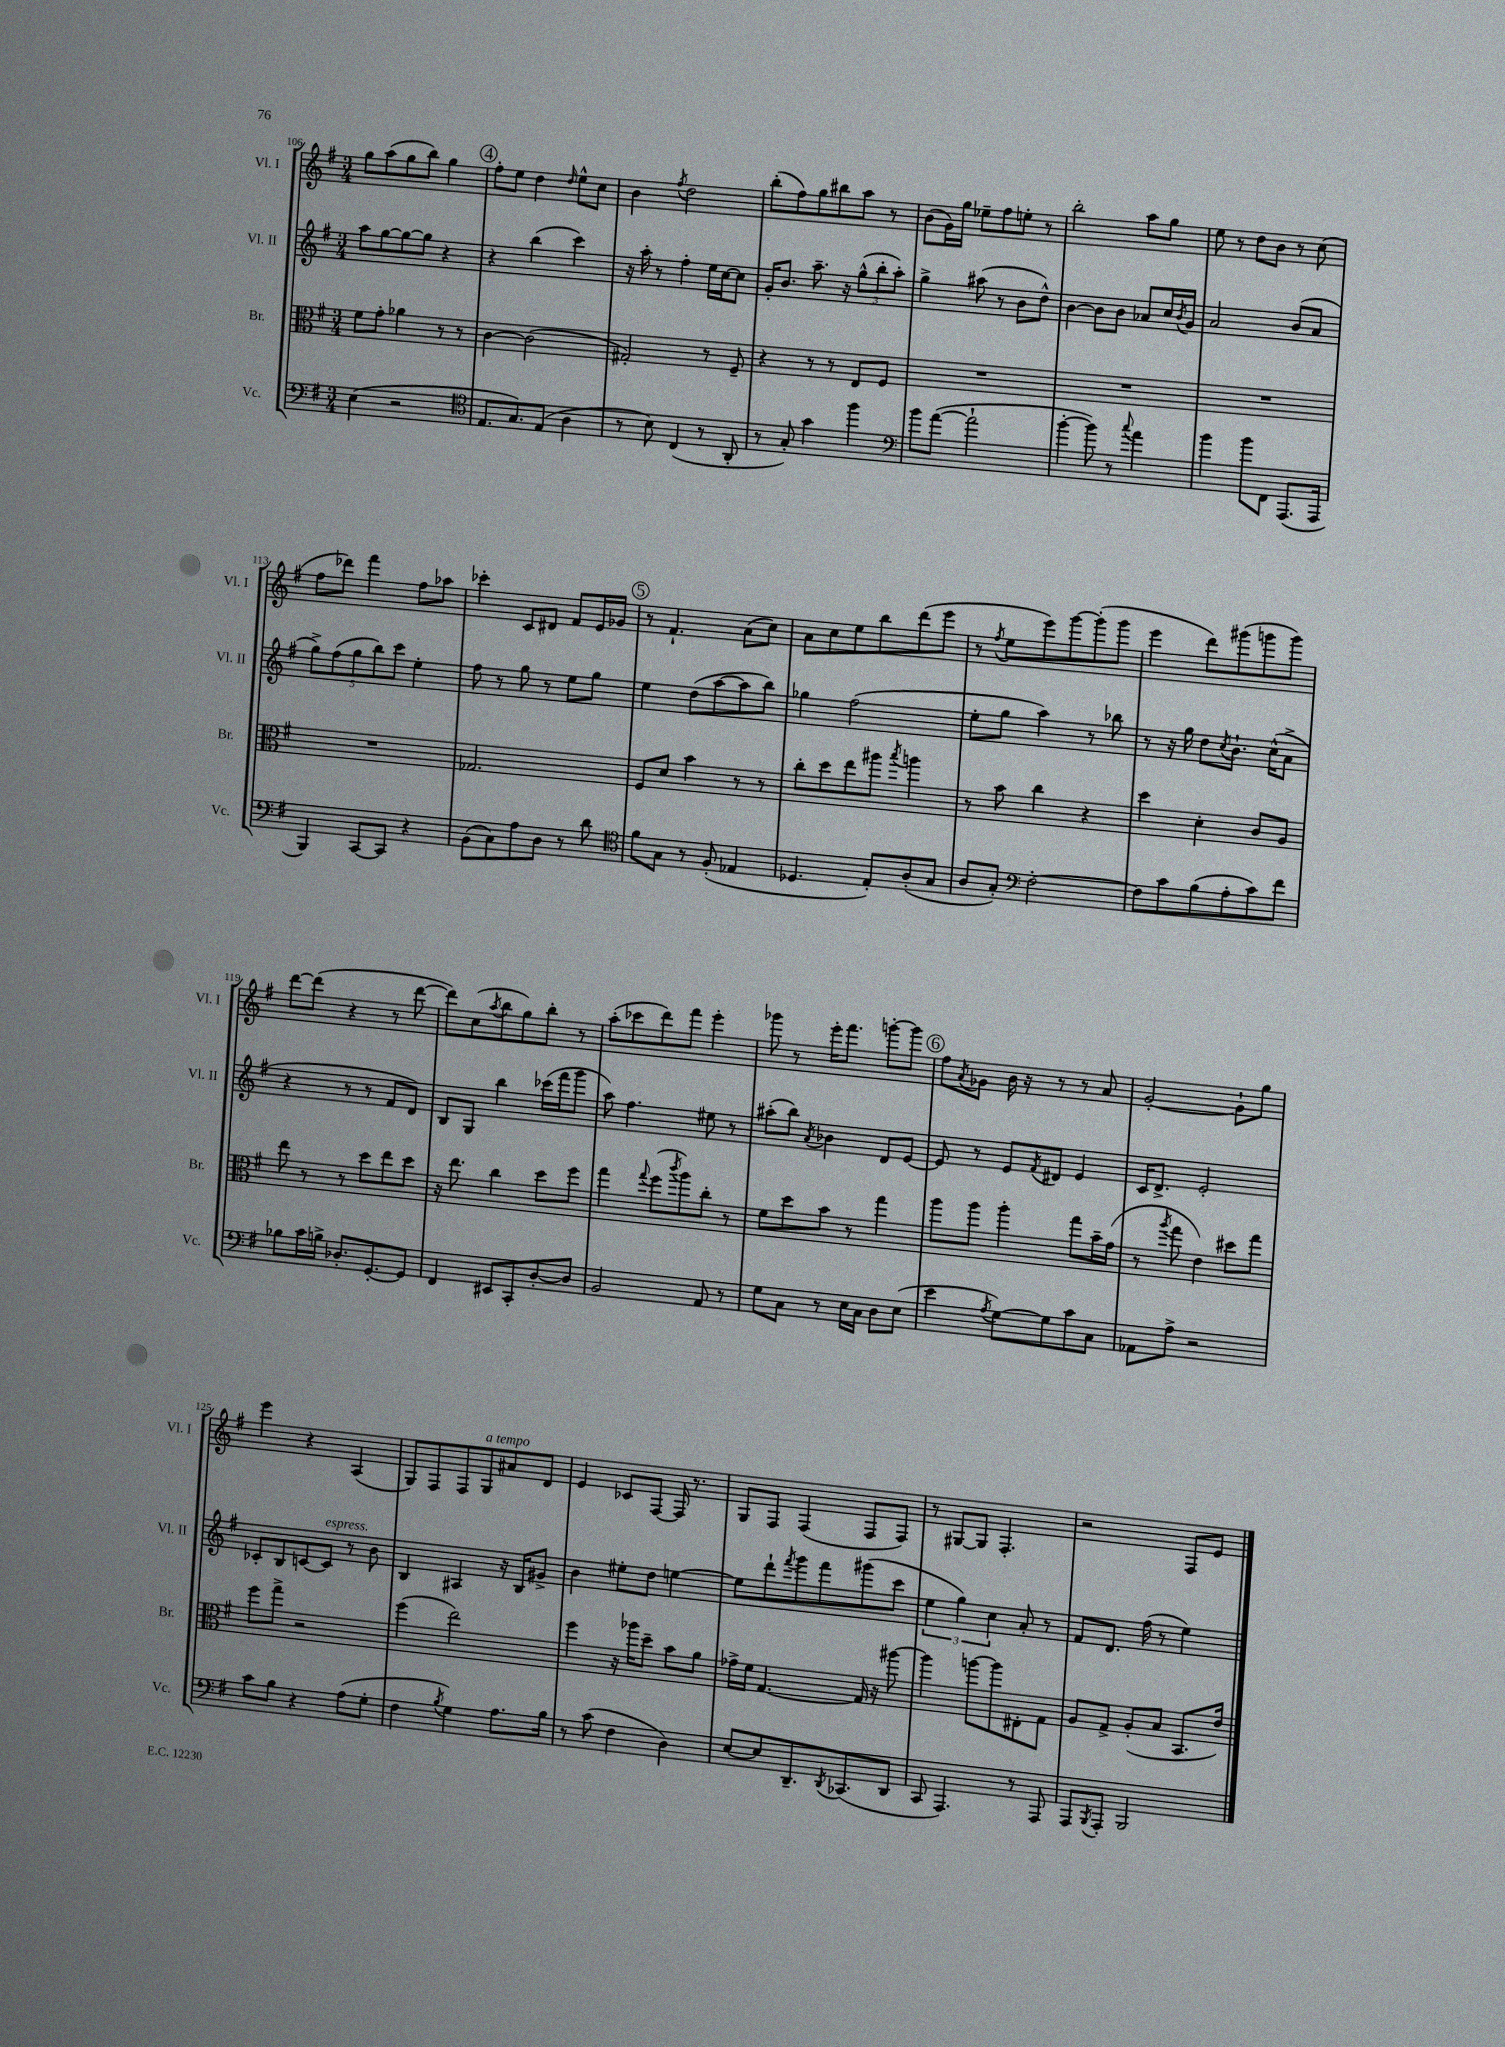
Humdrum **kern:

**kern	**kern	**kern	**kern
*staff4	*staff3	*staff2	*staff1
*clefF4	*clefC3	*clefG2	*clefG2
*k[f#]	*k[f#]	*k[f#]	*k[f#]
*M3/4	*M3/4	*M3/4	*M3/4
(4E\	8f#\L	8aa\L	8gg\L
.	8g'\J	[8gg\	(8aa\
2r	4a-\	8gg\_	8gg\
.	.	8gg\]J	8bb\J)
.	8r	4r	4gg\
.	8r	.	.
=	=	=	=
*clefC4	*	*	*
8.E/L	[4c\	4r	8ff#'\L
.	.	.	8ee\J
8.G/)	.	.	.
.	(2c\]	(4bb\	4dd\
(8E/J	.	.	.
.	.	.	16qqdd/
4A\	.	4ccc\)	8ee^^\L
.	.	.	8cc\J
=	=	=	=
8r	2G#'/)	16r	4b\
.	.	16aa'\	.
8B\)	.	8r	.
.	.	.	8qff#/
(4C/	.	4ff#'\	2dd\
8r	8r	16ee\LL	.
.	.	[16cc\J	.
8AA'/	8F#~/	8cc\]J	.
=	=	=	=
8r	4r	16g'/LK	(8bb'\L
.	.	8.b/J	.
8G'/)	.	.	8ff#\)
4g\	8r	8.aa~\	8gg\
.	8r	.	8bb#\
.	.	16r	.
4ff#\	8E/L	(12gg^^\L	8aa\J
.	.	12bb'\	.
.	8F#/J	.	8r
.	.	12aa'\J)	.
=	=	=	=
*clefF4	*	*	*
8b\L	2.r	4gg^\	(8b\L
([8a\J	.	.	16g\L)
.	.	.	16gg\JJ
2a`\]	.	(8aa#\	8ee-~\L
.	.	8r	8ff#\
.	.	8b\L	8ee'\J
.	.	8dd^^\J)	8r
=	=	=	=
[4b'\	2.r	[4b\	2bb'\
8b\])	.	8b\]L	.
8r	.	8b\J	.
8qqcc/	.	.	.
4a\	.	8a-/L	8aa\L
.	.	16cc/L	8gg\J
.	.	8qb/	.
.	.	16g/JJ	.
=	=	=	=
4b\	2.r	2a/	8ee\
.	.	.	8r
8b\L	.	.	8dd\L
8FF#\J	.	.	8b\J
(8.AAA/L	.	(8b/L	8r
.	.	8a/J	(8cc\
16AAA/Jk	.	.	.
=	=	=	=
4BBB/)	2.r	10gg^\L)	8ff#\L
.	.	(10ff#\	.
.	.	.	8ddd-\J)
.	.	10gg\	.
[8CC/L	.	.	4fff#\
.	.	10bb\)	.
8CC/]J	.	.	.
.	.	10ccc\J	.
4r	.	4ee'\	8ff#\L
.	.	.	8aa-\J
=	=	=	=
(8BB\L	2.G-/	8ff#\	4ccc-'\
8C\)	.	8r	.
8A\	.	8gg\	8c/L
8D\J	.	8r	8d#/J
8r	.	8ee\L	8f#/L
8d\	.	8gg\J	16e/L
.	.	.	16g-/JJ
=	=	=	=
*clefC4	*	*	*
8f#\L	8F#/L	4ee\	8r
8G\J	8d/J	.	4.f#`/
8r	4b\	(8dd\L	.
(8F#'/	.	[8aa\	.
4E-/	8r	8aa\]	(8a\L
.	8r	8bb\J)	8cc\J)
=	=	=	=
4.D-/	8cc'\L	4gg-\	8a\L
.	8dd\	.	8cc\
.	8ee\	(2ff#\	8ee\
8E'/L)	8aa#\J	.	8bb\
.	8qbb/	.	.
(8A'/	4aa\	.	(8ddd\
8G/J	.	.	8eee\J
=	=	=	=
8A/L	8r	8ee'\L	8r
.	.	.	8qff#/
8G'/J)	8b\	8gg\J	8ee\L
*clefF4	*	*	*
[2F#'\	4cc\	4aa\)	8eee\)
.	.	.	[8ggg\
.	4r	8r	(8ggg'\]
.	.	8bb-\	8ggg\J
=	=	=	=
8F#\]L	4dd\	8r	4eee\
8c\	.	16r	.
.	.	16gg\	.
(8B\	4d'\	8dd\L	8ddd\L)
.	.	8qcc/	.
8A'\	.	8.b`\J	(8ggg#\
8c\)	8c/L	.	8ggg\
.	.	(16cc^^\LK	.
8f#\J	8A/J	8a^\J	8ggg\J)
=	=	=	=
8B-\L	8ee\	4r	[8ddd\L
16c\L	8r	.	(8ddd\]J
16B^\JJ	.	.	.
8.D-'/L	8r	8r	4r
.	8dd\L	8r	.
[8.GG'/	.	.	.
.	8ee\	8f#/L	8r
8GG/]J	8dd\J	8d/J)	[8ddd\
=	=	=	=
4FF#/	16r	8B/L	8ddd\]L)
.	8.ee\	.	.
.	.	8G/J	(8cc\
.	.	.	8qaa/
8EE#/L	4cc\	4bb\	8bb\
8CC'/	.	.	8gg\)
[8D'/	8dd\L	(16ccc-\LL	8bb'\J
.	.	16fff#\J	.
8D/]J	8ff#\J	8ggg\J	8r
=	=	=	=
2BB/	4gg\	8aa\)	(8aa'\L
.	.	4.ff#\	8ccc-\
.	8qqgg/	.	.
.	(8ff#\L	.	8ddd\)
.	8qccc/	.	.
.	8aa\)	.	8fff#\J
8AA/	8cc'\J	8ee#\	4eee'\
8r	8r	8r	.
=	=	=	=
8G\L	8f#\L	(8aa#'\L	8ggg-\
8C\J	8dd\	8bb\J)	8r
.	.	8qa/	.
8r	8b\J	4b-\	16eee'\LK
.	.	.	8.fff#\J
16E\LL	8r	.	.
16C\JJ	.	.	.
8D\L	4gg\	8d/L	[8ggg'\L
(8E\J	.	[8e/J	8ggg\]J
=	=	=	=
4e\	8aa\L	8e/]	8ff#\L
.	.	.	8qa/
.	8aa\J	8r	8g-\J
8qA/	.	.	.
[8G\L)	4aa'\	8e/L	16b\
.	.	.	16r
.	.	8qf#/	.
8G\]	.	8d#/J	8r
8c\	8gg\L	4e/	8r
8C\J	16b~\L	.	8a/
.	(16g\JJ	.	.
=	=	=	=
8AA-\L	8r	16c/LK	[2g'/
.	.	8.d^/J	.
.	8qaa/	.	.
8A^\J	8gg\	.	.
2r	4e\)	2e'/	.
.	8dd#\L	.	8g`\]L
.	8gg\J	.	8gg\J
=	=	=	=
8c\L	8ff#\L	8c-'/L	4eee\
8B\J	8gg^\J	8B/	.
4r	2r	[8c/	4r
.	.	8c/]J	.
(8A\L	.	8r	(4A/
8G'\J	.	8b\	.
=	=	=	=
4F#\	(4ff#\	4B/	8G/L)
.	.	.	8F#/
8qB/	.	.	.
4G\)	2ee\)	4A#/	8F#/
.	.	.	8G/
8.A\L	.	16r	8a#/
.	.	16B/LK	.
.	.	8g#^/J	8d/J
16B\Jk	.	.	.
=	=	=	=
8r	4ff#\	4b\	4e/
(8c\	.	.	.
4F#\	16r	8ee#'\L	8c-/L
.	16aa-\LK	.	.
.	8dd~\J	8dd\J	[8F#/J
4D\)	8b\L	[4ee\	16F#/]
.	.	.	8.r
.	8a\J	.	.
=	=	=	=
[8E/L	16g-^\LL	8ee\]L	8G/L
.	16f#\JJ	.	.
8E/]	[4.G/	8ddd`\	8F#/J
.	.	8qfff#/	.
8.DD~/	.	8ggg\	(4F#/
.	.	8fff#\	.
8qDD/	.	.	.
(8.CC-/	.	.	.
.	16G/]	(8ggg#\	8F#/L
.	16r	.	.
8DD/J	[8aa#\	8ccc\J	8F#/J)
=	=	=	=
8CC/	4aa#\]	6ee\	8r
4.AAA/)	.	.	[8G#/L
.	.	6gg\)	.
.	[8aa\L	.	8G#/]J
.	.	6cc\	.
.	8aa\]	.	4.F#'/
8r	8E#'\	8a'/	.
8AAA/	8G\J	8r	.
=	=	=	=
8AAA/L	8A/L	8f#/L	2r
8qBBB/	.	.	.
8AAA'/J	8G^/J	8.d/J	.
2BBB/	(8A'/L	.	.
.	.	(16ff#\	.
.	8B/J	8r	.
.	8.BB/L	4ee\)	8F#/L
.	.	.	8e/J
.	16e/Jk)	.	.
==	==	==	==
*-	*-	*-	*-
